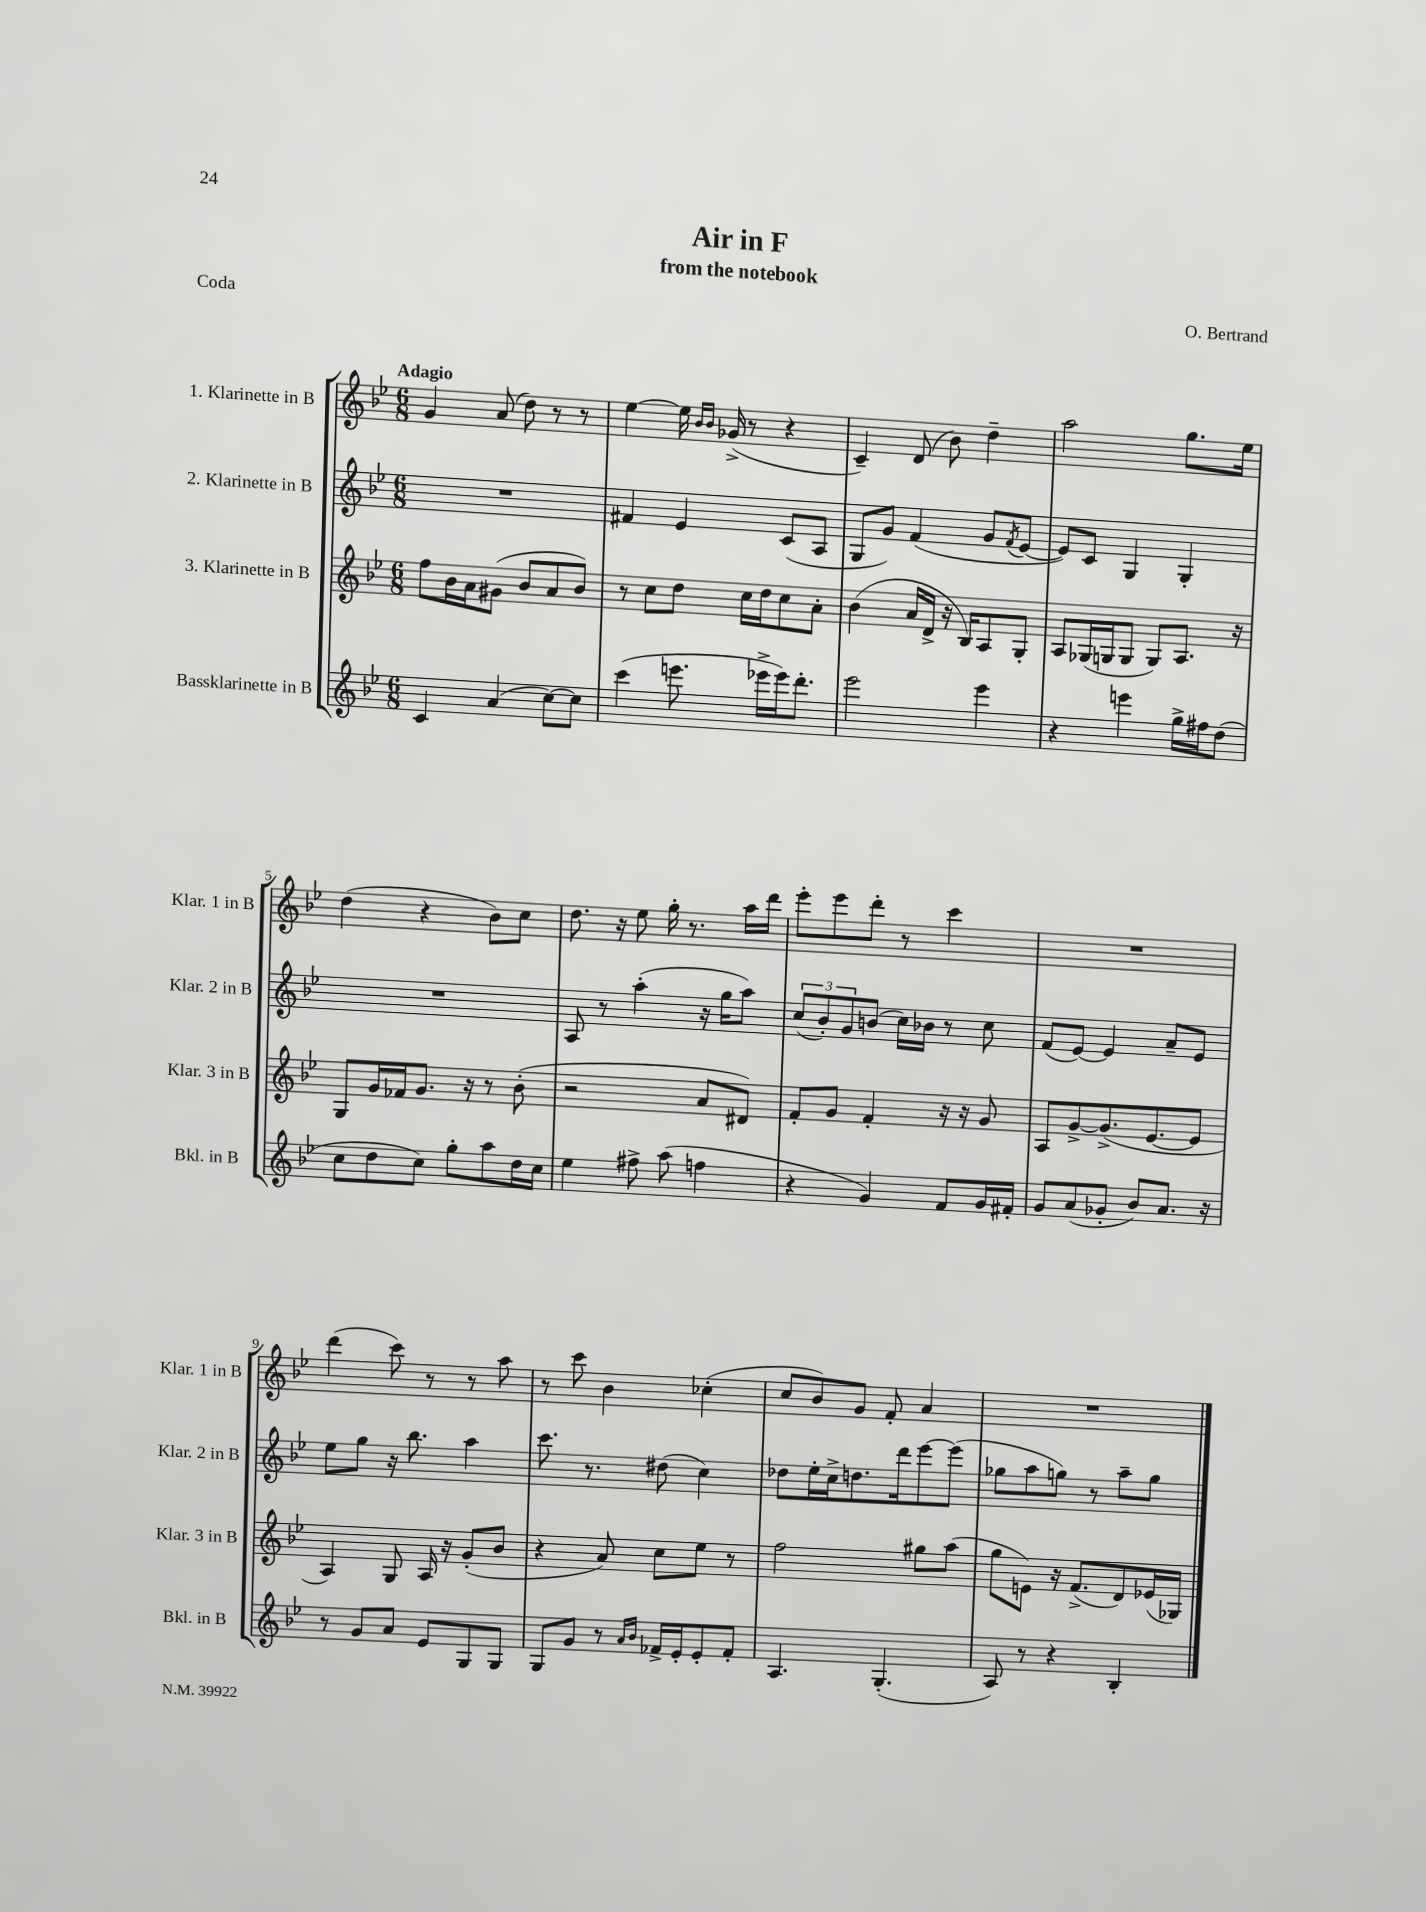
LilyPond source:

\header { title = "Air in F" composer = "O. Bertrand" subtitle = "from the notebook" piece = "Coda" }
<<
\new StaffGroup <<
\new Staff = "s0" \with { instrumentName = "1. Klarinette in B" shortInstrumentName = "Klar. 1 in B" } {
    \clef treble \key bes \major \numericTimeSignature \time 6/8 \tempo "Adagio"
    g'4 a'8( d''8) r8 r8 |
    ees''4~ ees''16 \grace { bes'16 bes'16 } ges'16->( r8 r4 |
    c'4--) d'8( bes'8) d''4-- |
    a''2 g''8. ees''16 |
    d''4( r4 bes'8) c''8 |
    d''8. r16 ees''8 g''16-. r8. a''16 d'''16 |
    ees'''8-. ees'''8 d'''8-. r8 c'''4 |
    R2. |
    d'''4( c'''8) r8 r8 a''8 |
    r8 c'''8 bes'4 ces''4-.( |
    c''8 bes'8) g'8 f'8-. a'4 |
    R2. \bar "|." |
}
\new Staff = "s1" \with { instrumentName = "2. Klarinette in B" shortInstrumentName = "Klar. 2 in B" } {
    \clef treble \key bes \major \numericTimeSignature \time 6/8
    R2. |
    fis'4 ees'4 c'8( a8 |
    g8 g'8) f'4( g'8 \acciaccatura { f'8 } ees'8~ |
    ees'8) c'8 g4 g4-. |
    R2. |
    a8 r8 a''4-.( r16 g''16 a''8) |
    \tuplet 3/2 { c''8( bes'8-.) g'8 } b'8( c''16) bes'16 r8 c''8 |
    f'8( ees'8~) ees'4 a'8-- ees'8 |
    ees''8 g''8 r16 bes''8. a''4 |
    c'''8. r8. dis''8( c''4) |
    des''8 ees''16-. c''16-> d''8. d'''16 ees'''8~ ees'''8( |
    ges''8 a''8 g''8) r8 a''8-- g''8 \bar "|." |
}
\new Staff = "s2" \with { instrumentName = "3. Klarinette in B" shortInstrumentName = "Klar. 3 in B" } {
    \clef treble \key bes \major \numericTimeSignature \time 6/8
    f''8 bes'16 a'16 gis'8( bes'8 a'8 bes'8) |
    r8 c''8 d''8 c''16 d''16 c''8 a'8-. |
    bes'4( a'16 d'16-> r16 bes16) a8 g8-. |
    a8 ges16( g16 g8 g8) a8. r16 |
    g8 g'16 fes'16 g'8. r16 r8 bes'8-.( |
    r2 a'8 dis'8) |
    f'8-. g'8 f'4-. r16 r16 g'8 |
    a8 g'8~-> g'8.->( ees'8.~ ees'8 |
    a4) g8 a16 r16 g'8-.( bes'8 |
    r4 a'8) c''8 ees''8 r8 |
    f''2 gis''8 a''8( |
    g''8 e'8) r16 f'8.->( d'8) ees'16( ges16) \bar "|." |
}
\new Staff = "s3" \with { instrumentName = "Bassklarinette in B" shortInstrumentName = "Bkl. in B" } {
    \clef treble \key bes \major \numericTimeSignature \time 6/8
    c'4 a'4( c''8~) c''8 |
    c'''4( e'''8. ees'''16-> ees'''16) d'''8.-. |
    ees'''2 ees'''4 |
    r4 e'''4 g''16-> fis''16 d''8( |
    c''8 d''8 c''8) g''8-. a''8 d''16 c''16 |
    ees''4 fis''8-> a''8( f''4 |
    r4 g'4) f'8 g'16 fis'16-. |
    g'8 a'8( ges'8-. bes'8) a'8. r16 |
    r8 g'8 a'8 ees'8 g8 g8 |
    g8 g'8 r8 \grace { a'16 bes'16 } fes'16-> ees'16-. ees'8-. fes'8-. |
    a4. g4.-.( |
    a8) r8 r4 bes4-. \bar "|." |
}
>>
>>
